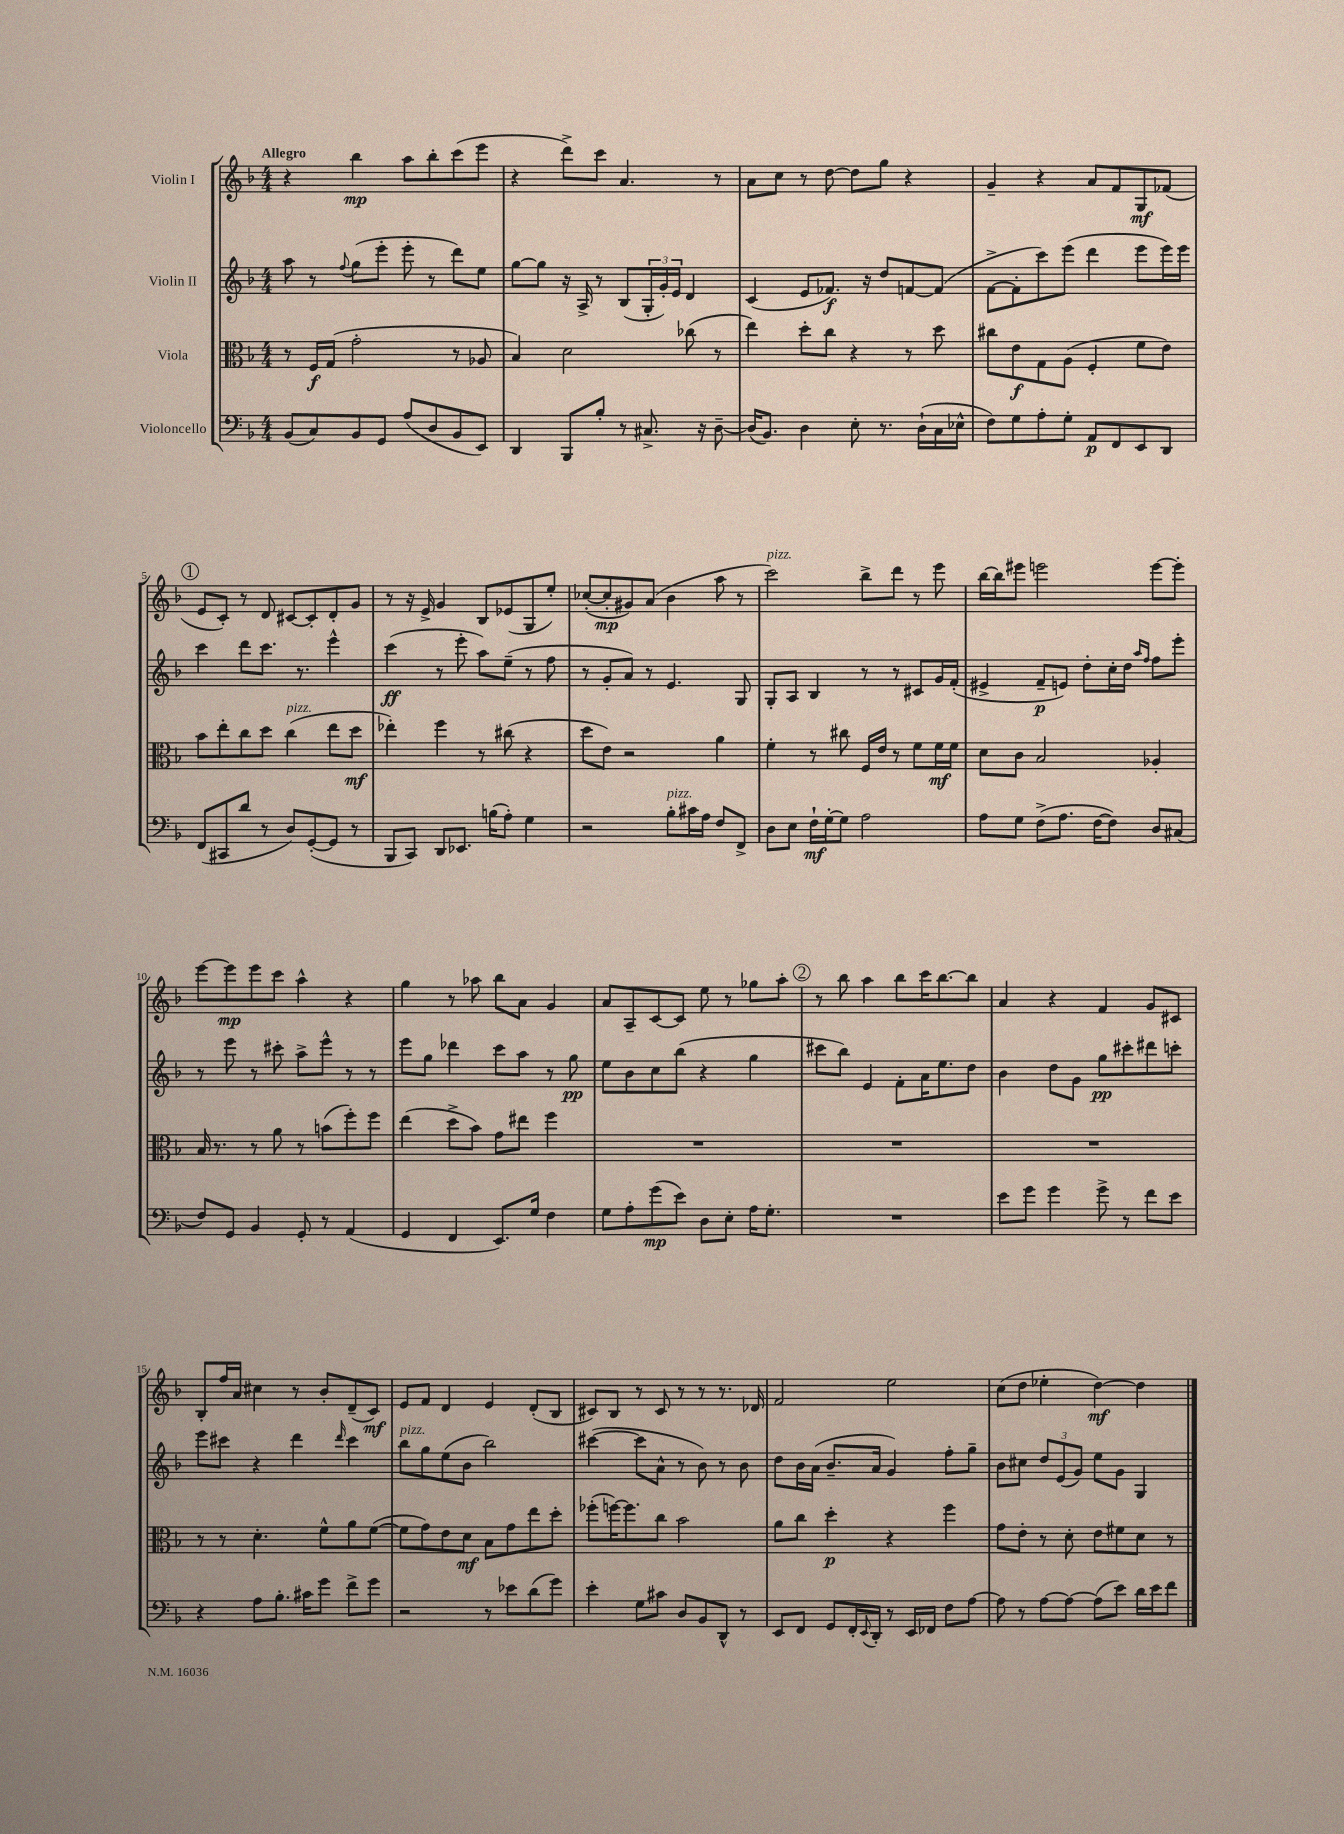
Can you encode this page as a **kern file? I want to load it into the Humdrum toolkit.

**kern	**kern	**kern	**kern
*staff4	*staff3	*staff2	*staff1
*clefF4	*clefC3	*clefG2	*clefG2
*k[b-]	*k[b-]	*k[b-]	*k[b-]
*M4/4	*M4/4	*M4/4	*M4/4
(8BB-	8r	8aa	4r
8C)	16F	8r	.
.	(16G	.	.
.	.	8qqff	.
8BB-	2g'	(8gg	4bb-
8GG	.	8eee'	.
(8A	.	8eee'	8aa
8D	.	8r	8bb-'
8BB-	8r	8ddd)	(8ccc
8EE)	8A-	8ee	8eee
=	=	=	=
4DD	4B-)	[8gg	4r
.	.	8gg]	.
8BBB-	2d	16r	8ddd^)
.	.	16A^	.
8B-'	.	8r	8ccc
8r	.	(8B-	4.a
8.C#^	.	24G'	.
.	.	24g')	.
.	.	24e	.
.	(8cc-	4d	.
16r	.	.	.
[8D~	8r	.	8r
=	=	=	=
(16D]	4ee)	(4c	8a
8.BB-)	.	.	.
.	.	.	8cc
4D	8dd'	8e	8r
.	8cc	8.f-)	[8dd
8E'	4r	.	8dd]
.	.	16r	.
8.r	.	8dd	8gg
.	8r	[8f	4r
(16D`	.	.	.
16C	8dd	(8f]	.
16E-^^	.	.	.
=	=	=	=
8F)	8cc#	[8f^	4g~
8G	8e	8f']	.
8A'	8G	8ccc)	4r
8G'	(8A	(8eee	.
8AA	4F'	4ddd	8a
8FF	.	.	8f
8EE	8f	8eee	8G
8DD	8e)	16eee)	(8f-
.	.	16eee	.
=	=	=	=
(8FF	8b-	4ccc	8e
8CC#	8ee'	.	8c')
8d	8cc	8ddd	8r
8r	8dd	8.ccc	8d
8D)	(4cc	.	[8c#
.	.	8.r	.
([8GG'	.	.	8c#']
8GG]	8ee	4eee^^	8d'
8r	8dd	.	8g
=	=	=	=
8BBB-	4ee-')	(4ccc	8r
8CC)	.	.	16r
.	.	.	16e^
8DD	4ff	8r	4g
8.EE-	.	8eee'	.
.	8r	8aa)	8B-
(16B	.	.	.
8A')	(8cc#	(8ee~	(8e-
4G	4r	8r	8G
.	.	8ff	8ee')
=	=	=	=
2r	8dd	8r	([8cc-'
.	8e)	8g'	8cc-']
.	2r	8a)	8g#)
.	.	8r	(8a
8B-'	.	4.e	4b-
16c#	.	.	.
16A	.	.	.
8F	4a	.	8aa
8FF^	.	8G	8r
=	=	=	=
8D	4f'	8G'	2ccc)
8E	.	8A	.
16F`	8r	4B-	.
[16G'	.	.	.
8G]	8cc#	.	.
2A	16F	8r	8bb-^
.	16e	.	.
.	8r	8r	8ddd
.	8f	8c#	8r
.	16f	16g	8eee
.	16f	(16f'	.
=	=	=	=
8A	8d	4e#^	[16bb-
.	.	.	16bb-]
8G	8c	.	8eee#
(8F^	2B-	8f~	2eee
8.A	.	8e)	.
.	.	8dd'	.
[16F	.	.	.
8F])	.	16cc'	.
.	.	16dd	.
.	.	16qqaa	.
.	.	16qqff	.
8D	4A-'	8ff	[8eee
(8C#	.	8eee'	8eee']
=	=	=	=
8F)	16B-	8r	[8eee
.	8.r	.	.
8GG	.	8eee	8eee]
4BB-	8r	8r	8eee
.	8a	8ccc#'	8ccc
8GG'	8r	8aa^	4aa^^
8r	(8b	8eee^^	.
(4AA	8ff')	8r	4r
.	8ff	8r	.
=	=	=	=
4GG	(4ee	8eee	4gg
.	.	8gg	.
4FF	8dd^	4ddd-	8r
.	8b-)	.	8aa-
8.EE)	8g	8ccc	8bb-
.	8ee#	8aa	8a
16G	.	.	.
4F	4ff	8r	4g
.	.	8gg	.
=	=	=	=
8G	1r	8ee	8a
8A'	.	8b-	8A~
(8g	.	8cc	[8c
8e)	.	(8bb-	8c]
8D	.	4r	8ee
8E'	.	.	8r
16A	.	4gg	8gg-
8.G'	.	.	.
.	.	.	8aa'
=	=	=	=
1r	1r	8ccc#	8r
.	.	8bb-)	8bb-
.	.	4e	4aa
.	.	8f'	8bb-
.	.	16a	16ccc
.	.	8.ee	[8.bb-
.	.	8dd	8bb-]
=	=	=	=
8e	1r	4b-	4a
8g	.	.	.
4g	.	8dd	4r
.	.	8g	.
8g^	.	8gg	4f
8r	.	8ccc#'	.
8f	.	8ddd#	8g
8e	.	8ccc'	8c#
=	=	=	=
4r	8r	8eee	8B-'
.	8r	8ccc#	16ff
.	.	.	16a
8A	4.d'	4r	4cc#
8.B-'	.	.	.
.	.	4ddd	8r
16c#	.	.	.
8g	8f^^	.	8b-'
.	.	16qqddd	.
8f^	8a	4ccc#	(8d~
8g	([8f	.	8c)
=	=	=	=
2r	8f]	8bb-	8e
.	8g)	8gg	8f
.	8e	(8ee	4d
.	8d	8b-	.
8r	8B-	2bb-)	4e
8e-	8g	.	.
(8d	8ee	.	(8d'
8g)	8dd'	.	8B-
=	=	=	=
4e'	(8ff-'	([4ccc#	8c#)
.	[16ff)	.	8B-
.	8.ff]	.	.
8G	.	8ccc#]	8r
8c#	8cc	8a^^	8c#
8D	2b-	8r	8r
8BB-	.	8b-)	8r
8DD^^	.	8r	8.r
8r	.	8b-	.
.	.	.	16d-
=	=	=	=
8EE	8a	8dd	2f
8FF	8cc	16b-	.
.	.	(16a	.
8GG	4dd'	8.b-~	.
16FF'	.	.	.
8qqEE	.	.	.
16DD'	.	16a	.
8r	4r	4g)	2ee
16EE	.	.	.
16FF-	.	.	.
8F	4ff	8ff'	.
[8A	.	8gg~	.
=	=	=	=
8A]	8g	8b-	(8cc
8r	8e'	8cc#	8dd
[8A	8r	12dd	4ee-'
.	.	(12e	.
8A_	8d'	.	.
.	.	12g)	.
(8A]	8e	8ee	[4dd)
8e)	8f#	8g	.
16d	8d	4G	4dd]
16e	.	.	.
8f	8r	.	.
==	==	==	==
*-	*-	*-	*-
